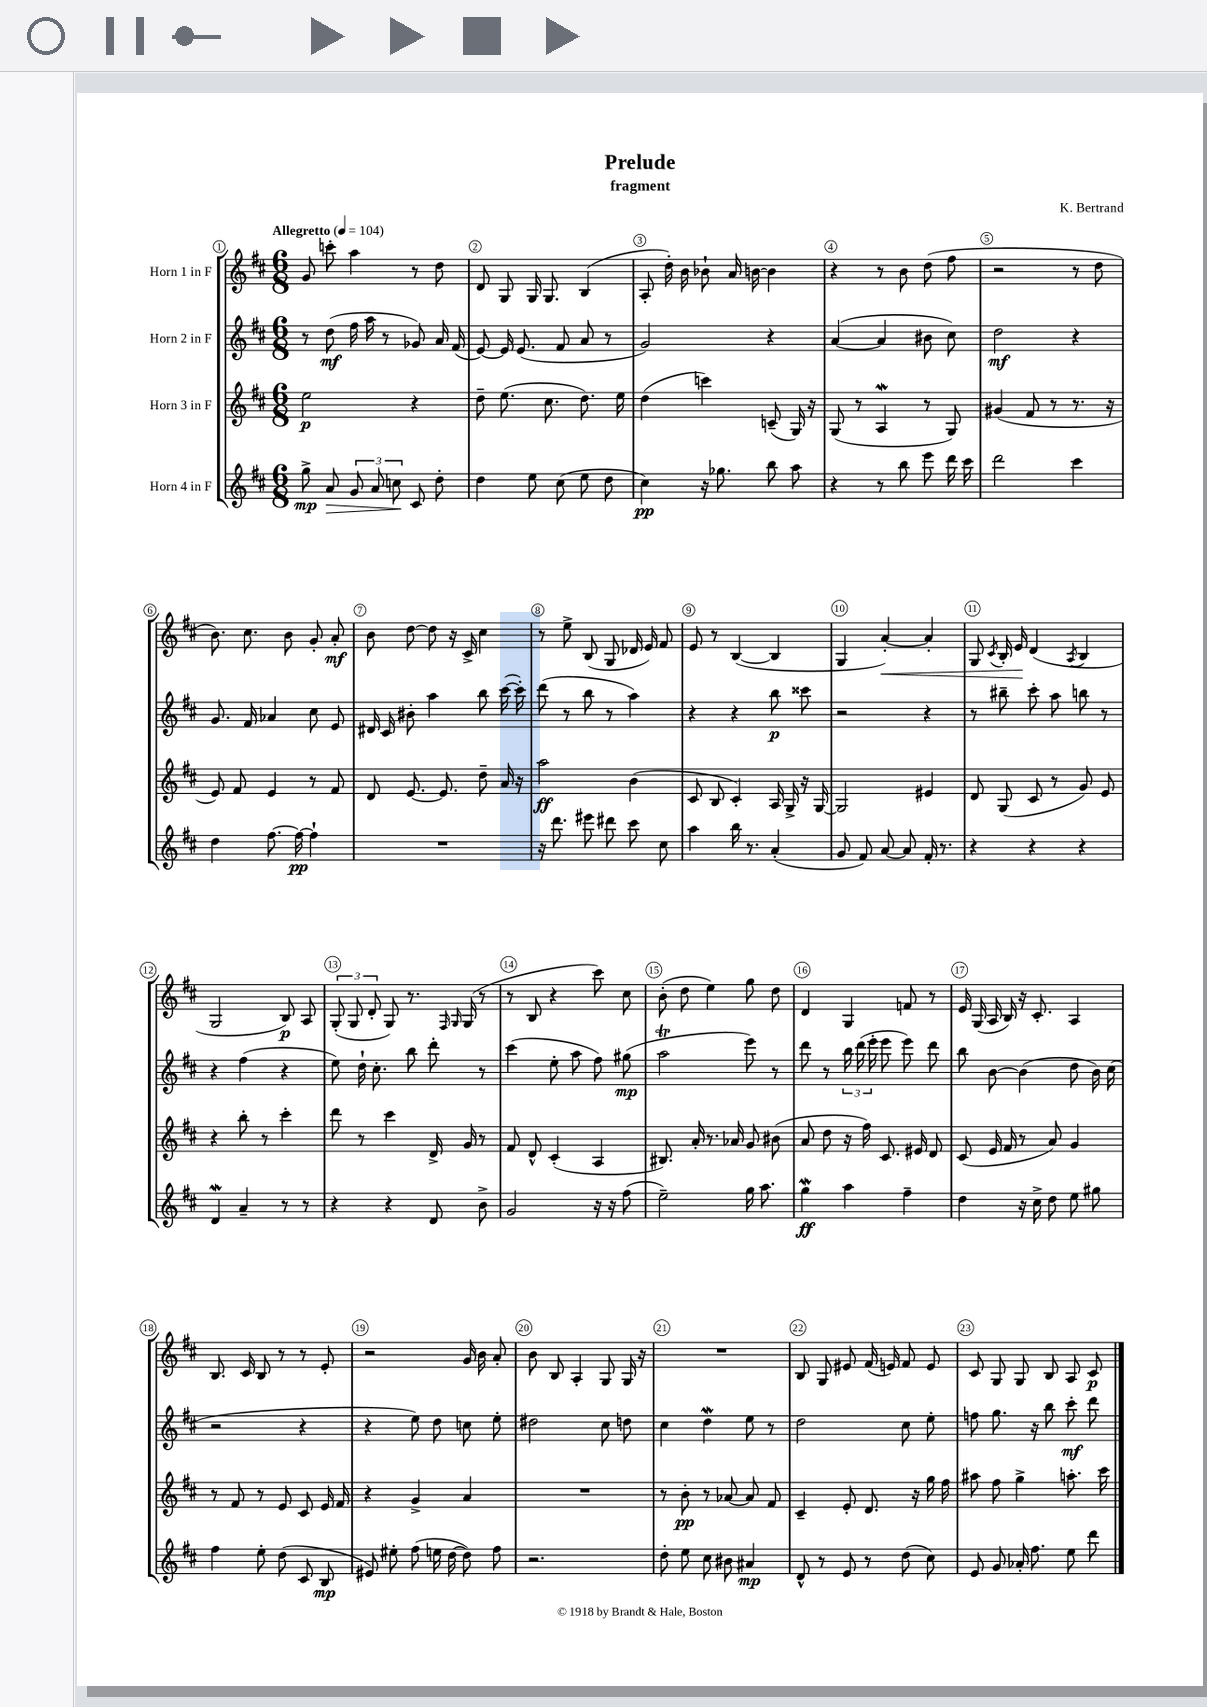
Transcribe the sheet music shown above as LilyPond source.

\header { title = "Prelude" composer = "K. Bertrand" subtitle = "fragment" }
<<
\new StaffGroup <<
\new Staff = "s0" \with { instrumentName = "Horn 1 in F" } {
    \clef treble \key d \major \numericTimeSignature \time 6/8 \tempo "Allegretto" 4 = 104
    \autoBeamOff g'8 c'''8-. a''4 r8 d''8 |
    d'8 g8 g16 g8. b4( |
    a8-. d''16-.) b'16 bes'8-! a'16 b'16~ b'4 |
    r4 r8 b'8 d''8( fis''8 |
    r2 r8 d''8 |
    b'8.) cis''8. b'8 g'8-. a'8-.\mf |
    b'8 d''8~ d''8 r16 cis'16-> cis''4 |
    r8 e''8-> b8( g8 des'16 e'16) fis'8 |
    e'8 r8 b4~( b4 |
    g4 a'4~-.\<) a'4-. |
    g8 \acciaccatura { cis'8 } b16-. e'16\! d'4( \acciaccatura { a8 } b4 |
    g2 b8\p) a8 |
    \tuplet 3/2 { g8-.( g8 d'8-. } g8) r8. \grace { fis16 g16 } g16( r8 |
    r8 b8 r4 cis'''8) cis''8 |
    b'8-.( d''8 e''4) g''8 d''8 |
    d'4 g4 f'8 r8 |
    e'16 g16( a16 b16) r16 cis'8.-. a4 |
    b8. cis'16 b8 r8 r8 e'8-. |
    r2 g'16 b'16 a'8-. |
    b'8 b8 a4-. g8 g16 r16 |
    R2. |
    b8 g8 eis'8 fis'16( e'16) fis'8 e'8 |
    cis'8 g8 g8 b8 a8 cis'8\p \bar "|." |
}
\new Staff = "s1" \with { instrumentName = "Horn 2 in F" } {
    \clef treble \key d \major \numericTimeSignature \time 6/8
    \autoBeamOff r8 d''8\mf( fis''16 a''16 r8 ges'8) a'16 fis'16( |
    e'8~) e'16 e'8.( fis'8 a'8 r8 |
    g'2) r4 |
    a'4~( a'4 bis'8 cis''8) |
    d''2\mf r4 |
    g'8. fis'16 aes'4 cis''8 e'8 |
    dis'16 cis'16 bis'8-. a''4 b''8 cis'''16~( cis'''16-.) |
    d'''8( r8 b''8 r8 a''4) |
    r4 r4 b''8\p cisis'''8 |
    r2 r4 |
    r8 bis''8-- cis'''8-. a''8 b''8 r8 |
    r4 fis''4( r4 |
    e''8) d''16-! cis''8.-. b''8 d'''8-. r8 |
    cis'''4( e''8-. a''8 fis''8) gis''8\mp( |
    a''2\trill e'''8) r8 |
    d'''8 r8 \tuplet 3/2 { b''16 d'''16( e'''16-. } e'''8 e'''8) d'''8 |
    b''8 b'8~ b'4( d''8 b'16) cis''16( |
    r2 r4 |
    r4 e''8) d''8 c''8 e''8-. |
    dis''2 cis''8 d''8 |
    cis''4 d''4\mordent e''8 r8 |
    d''2 cis''8 e''8-. |
    f''8 g''8. r16 b''8 cis'''8-.\mf d'''8 \bar "|." |
}
\new Staff = "s2" \with { instrumentName = "Horn 3 in F" } {
    \clef treble \key d \major \numericTimeSignature \time 6/8
    \autoBeamOff e''2\p r4 |
    d''8-- e''8.( cis''8. d''8.) e''16 |
    d''4( c'''4) c'8--( g16) r16 |
    g8( r8 a4\mordent r8 g8) |
    gis'4( fis'8 r8 r8. r16 |
    e'8) fis'8 e'4 r8 fis'8 |
    d'8 e'8.~ e'8. d''8-- a'16 r16 |
    a''2\ff b'4( |
    cis'8 b8 cis'4-.) a16 g16-> r16 g16~ |
    g2 eis'4 |
    d'8 g8( cis'8 r8 g'8) e'8 |
    r4 b''8-. r8 cis'''4-. |
    d'''8 r8 cis'''4 d'16-> g'16 r8 |
    fis'8 d'8-^ cis'4-.( a4 |
    bis8.) a'16-. r8. aes'16 g'8 bis'8( |
    a'8 d''8 r16 fis''16) cis'8. eis'16 d'8 |
    cis'8( e'16 fis'16 r8 a'8) g'4 |
    r8 fis'8 r8 e'8 cis'8 e'16 fis'16 |
    r4 g'4-> a'4 |
    R2. |
    r8 b'8-.\pp r8 aes'8~ aes'8 fis'8 |
    cis'4-- e'8-. d'8. r16 g''16 fis''16 |
    ais''8 fis''8 g''4-> a''8.-. cis'''16 \bar "|." |
}
\new Staff = "s3" \with { instrumentName = "Horn 4 in F" } {
    \clef treble \key d \major \numericTimeSignature \time 6/8
    \autoBeamOff g''8->\mp a'8\> \tuplet 3/2 { g'8 a'8 c''8\! } cis'8 d''8-. |
    d''4 e''8 cis''8( e''8 d''8 |
    cis''4\pp) r16 ges''8. b''8 a''8 |
    r4 r8 b''8 e'''8 d'''16 cis'''16 |
    d'''2 cis'''4 |
    d''4 fis''8.~ fis''16~\pp fis''4-! |
    R2. |
    r16 d'''8. eis'''8 dis'''8 cis'''8 cis''8 |
    a''4 b''16 r8. a'4-.( |
    g'8 fis'8) a'8~ a'8 fis'16-. r8. |
    r4 r4 r4 |
    d'4\mordent a'4-- r8 r8 |
    r4 r4 d'8 b'8-> |
    g'2 r16 r16 fis''8( |
    e''2--) g''16 a''8. |
    g''4\mordent\ff a''4 fis''4-- |
    d''4 r16 cis''16-> d''8 e''8 gis''8 |
    fis''4 e''8-. d''8( cis'8 b8\mp |
    eis'8) eis''8-. fis''8( e''16 d''16~ d''8) fis''8 |
    r2. |
    d''8-. e''8 cis''8 bis'8 ais'4\mp |
    d'8-^ r8 e'8 r8 d''8( cis''8) |
    e'8 g'8 aes'16-. fis''8. e''8 d'''8 \bar "|." |
}
>>
>>
\layout { \context { \Score \override BarNumber.break-visibility = ##(#f #t #t) barNumberVisibility = #all-bar-numbers-visible \override BarNumber.stencil = #(make-stencil-circler 0.1 0.3 ly:text-interface::print) } }
